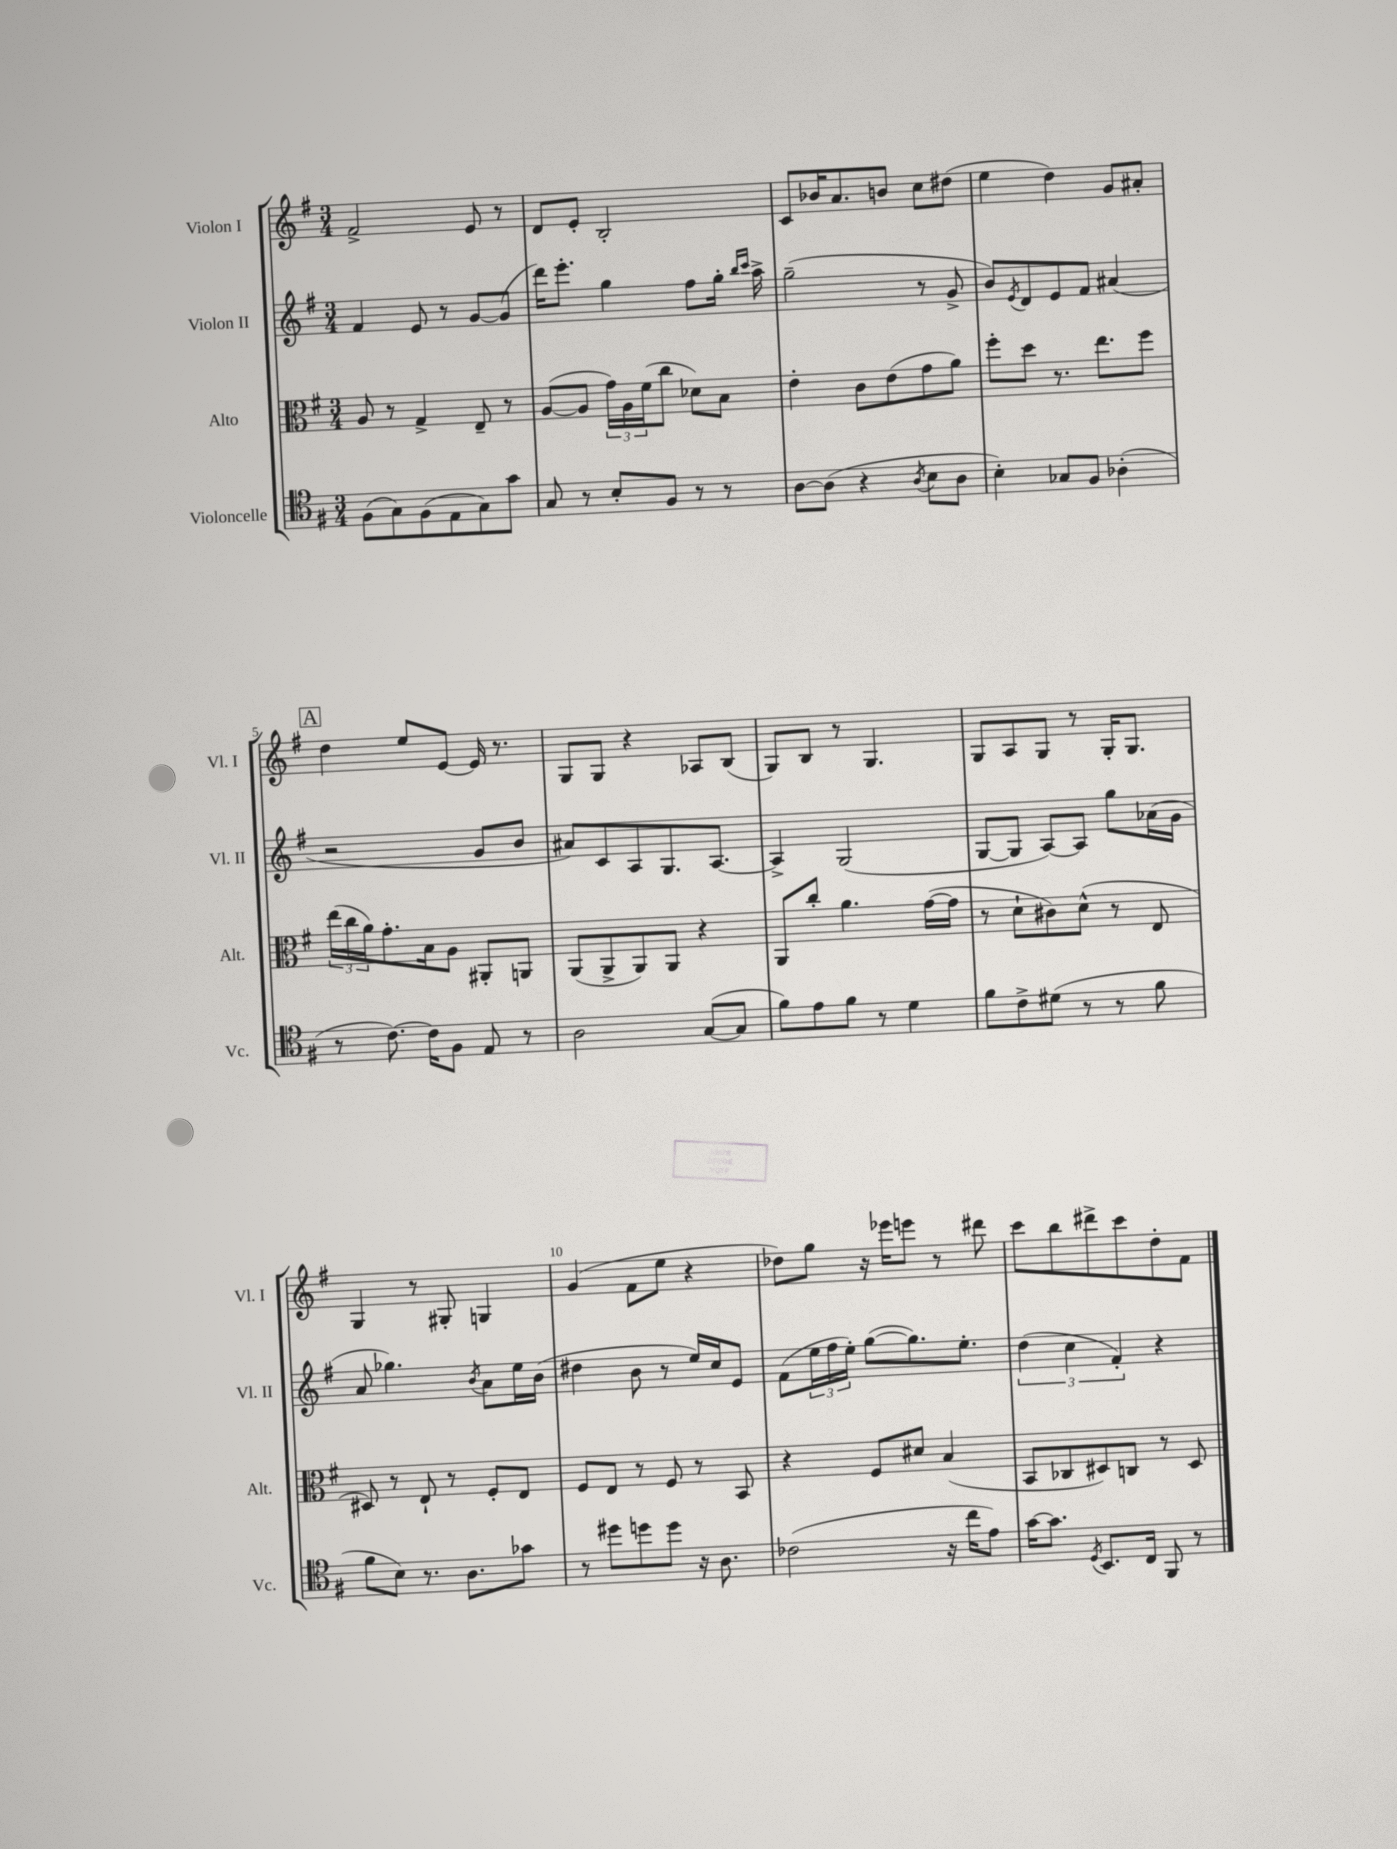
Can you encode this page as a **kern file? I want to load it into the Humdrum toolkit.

**kern	**kern	**kern	**kern
*staff4	*staff3	*staff2	*staff1
*clefC4	*clefC3	*clefG2	*clefG2
*k[f#]	*k[f#]	*k[f#]	*k[f#]
*M3/4	*M3/4	*M3/4	*M3/4
(8F#	8A	4f#	2f#^
8G)	8r	.	.
(8F#	4G^	8e	.
8E	.	8r	.
8G)	8E~	[8g	8e
8g	8r	(8g]	8r
=	=	=	=
8G	([8A	16ddd)	8d
.	.	8.eee'	.
8r	8A]	.	8e'
8B'	24g)	4gg	2B'
.	24A	.	.
.	(24f#	.	.
8F#	8cc	.	.
8r	8d-)	8ff#	.
8r	8B	16gg'	.
.	.	16qqbb	.
.	.	16qqccc	.
.	.	16aa^	.
=	=	=	=
[8A	4e'	(2gg~	8c
(8A]	.	.	16b-
.	.	.	8.a
4r	8c	.	.
.	(8e	.	8b
8qA	.	.	.
8B	8g	8r	8cc
8A	8a)	8g^	(8dd#
=	=	=	=
4B')	8ff#'	8b)	4ee
.	.	8qe	.
.	8dd	8d	.
8G-	8.r	8e	4dd)
8F#	.	8f#	.
.	8.ee	.	.
(4A-'	.	(4a#	8g
.	8ff#	.	8a#'
=	=	=	=
8r	(24ee	2r	4dd
.	24cc	.	.
.	24a)	.	.
[8.c)	8.g'	.	.
.	.	.	8ee
16c]	16B	.	.
8F#	8A	.	[8e
8E	8AA#'	8g	16e]
.	.	.	8.r
8r	8AA	8b	.
=	=	=	=
2A	(8AA	8a#)	8G
.	8AA^	8c	8G
.	8AA)	8A	4r
.	8AA	8.G	.
([8G	4r	.	8A-
.	.	[8.A	.
8G]	.	.	(8B
=	=	=	=
8f#)	8AA	4A^]	8G)
8e	8cc'	.	8B
8f#	4.a	(2G	8r
8r	.	.	4.G
4d	.	.	.
.	([16g	.	.
.	16g]	.	.
=	=	=	=
8f#	8r	[8G	8G
8c^	8d`	8G]	8A
(8d#	8c#)	[8A)	8G
8r	(8d^^	8A]	8r
8r	8r	8gg	16G'
.	.	.	8.G
8f#	8E	(16a-	.
.	.	16g	.
=	=	=	=
8f#	8D#)	8a	4G
8B)	8r	4.gg-)	.
8.r	8E`	.	8r
.	8r	.	8G#'
8.A	.	.	.
.	.	8qb	.
.	8F#'	8a	4G
8g-	8E	16ee	.
.	.	(16b	.
=	=	=	=
8r	8F#	4dd#	(4g
8dd#	8E	.	.
8dd	8r	8b	8f#
8dd	8F#	8r	8ee
16r	8r	16ee)	4r
8.A	.	16cc	.
.	8BB	8e	.
=	=	=	=
(2c-	4r	(8f#	8dd-)
.	.	24ee	8gg
.	.	24ff#	.
.	.	24ee')	.
.	8F#	([8gg	16r
.	.	.	16eee-
.	8d#	8.gg])	8eee
16r	(4B	.	8r
16cc	.	8.ee'	.
8e)	.	.	8ddd#
=	=	=	=
[16g	8BB	(6dd	8ccc
8.g]	.	.	.
.	8C-	.	8bb
.	.	6cc	.
8qD	.	.	.
8.BB	8D#)	.	8ddd#^
.	.	6f#')	.
.	8C	.	8ccc
16C	.	.	.
8FF#	8r	4r	8dd'
8r	8D#	.	8f#
==	==	==	==
*-	*-	*-	*-
